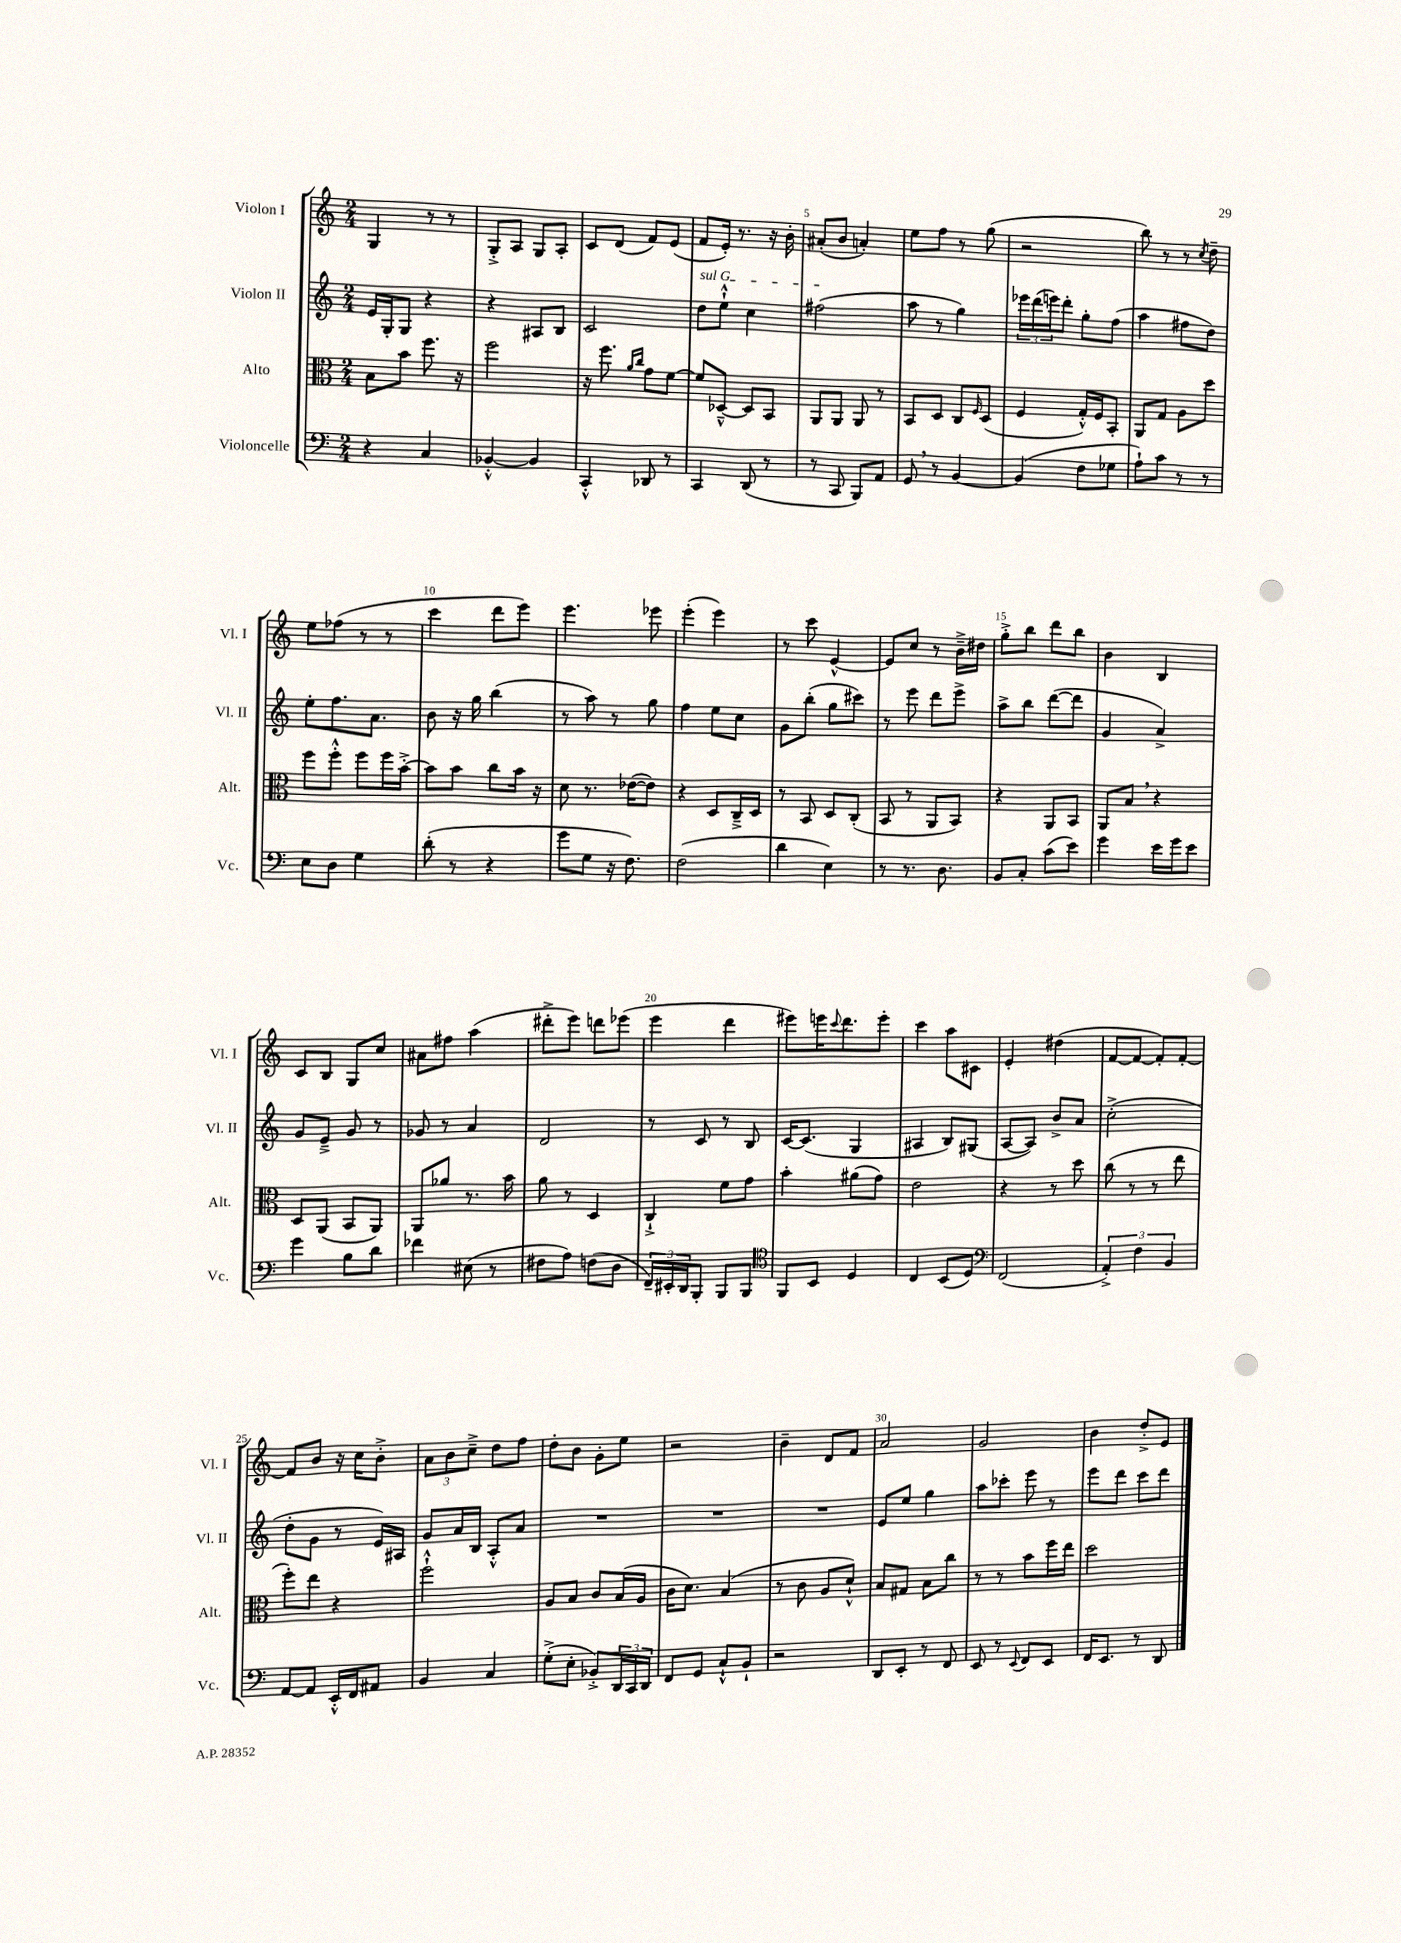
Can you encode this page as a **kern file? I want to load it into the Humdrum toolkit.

**kern	**kern	**kern	**kern
*part4	*part3	*part2	*part1
*staff4	*staff3	*staff2	*staff1
*I"Violoncelle	*I"Alto	*I"Violon II	*I"Violon I
*I'Vc.	*I'Alt.	*I'Vl. II	*I'Vl. I
*clefF4	*clefC3	*clefG2	*clefG2
*k[]	*k[]	*k[]	*k[]
*M2/4	*M2/4	*M2/4	*M2/4
=1	=1	=1	=1
4r	8B\L	16e/LL	4G/
.	.	16G'/J	.
.	8b\J	8G/J	.
4C/	8.ff\	4r	8r
.	.	.	8r
.	16r	.	.
=2	=2	=2	=2
[4BB-X'^^/	2ff\	4r	8G'^/L
.	.	.	8A/J
4BB-/]	.	8A#X/L	8G/L
.	.	8B/J	8A'/J
=3	=3	=3	=3
4CC'^^/	16r	2c/	8c/L
.	8.ff\	.	.
.	.	.	(8d/J
.	16qqa/LL	.	.
.	16qqcc/JJ	.	.
8DD-X/	8g\L	.	8f/L)
8r	[8f\J	.	(8e/J
=4	=4	=4	=4
!	!	!LO:TX:a:i:t=sul G	!
4CC/	8f/L]	8dd\L	8f/L
.	[8D-X~^^/J	8ee`^^\J	16e'/Jk)
.	.	.	8.r
(8DD/	8D-/L]	4cc\	.
8r	8BB/J	.	16r
.	.	.	16b'\
=5	=5	=5	=5
8r	8AA/L	(2ff#X\	(8a#X'/L
8CC/	8AA/J	.	8b/J
8BBB/L)	8AA/	.	4an'/)
8AA/J	8r	.	.
=6	=6	=6	=6
8GG,/	8BB/L	8aa\	8ee\L
8r	8D/J	8r	8ff\J
[4BB/	8C/L	4gg\)	8r
.	16qqF/	.	.
.	(8D/J	.	(8gg\
=7	=7	=7	=7
(4BB/]	4F/	24eee-X\LL	2r
.	.	(24ddd\	.
.	.	24eeen\J)	.
.	.	8ddd'\J	.
8F\L	16G'^^/LL)	8gg'\L	.
.	16F/J	.	.
8G-X\J	8BB'/J	(8ff\J	.
=8	=8	=8	=8
8A`\L)	8AA/L	4aa\	8bb\)
8c\J	8G/J	.	8r
8r	8A\L	8ff#X\L	8r
.	.	.	8qcc/
8r	8dd\J	8dd\J)	8dd~\
!!LO:LB:g=z
=9	=9	=9	=9
8E\L	8ff\L	8ee'\L	8ee\L
8D\J	8ff'^^\J	8.ff\	(8ff-X\J
4G\	8ff\L	.	8r
.	.	8.a\J	.
.	16ff\L	.	8r
.	[16b'^\JJ	.	.
=10	=10	=10	=10
(8d'\	8b\L]	8b\	4ccc\
8r	8b\J	16r	.
.	.	16gg\	.
4r	8cc\L	(4bb\	8ddd\L
.	16b\Jk	.	8eee\J)
.	16r	.	.
=11	=11	=11	=11
8g\L	8d\	8r	4.eee\
8G\J	8.r	8aa\)	.
16r	.	8r	.
8.F\)	([16e-X\KL	.	.
.	8e-\J])	8gg\	8eee-X\
=12	=12	=12	=12
(2F\	4r	4ff\	(4eee'\
.	8D/L	8ee\L	4eee\)
.	16C~^/L	8cc\J	.
.	16D/JJ	.	.
=13	=13	=13	=13
4d\	8r	8g\L	8r
.	8BB/	(8bb'\J	8ccc\
4E\)	8D/L	8gg\L	[4e^^/
.	(8C'/J	8ccc#X\J)	.
=14	=14	=14	=14
8r	8BB/	8r	8e/L]
8.r	8r	8eee\	8cc/J
.	8AA/L	8ddd\L	8r
8.D\	.	.	.
.	8BB/J)	8eee^\J	16b~^\LL
.	.	.	16dd#X\JJ
=15	=15	=15	=15
8BB/L	4r	8aa^\L	8gg'^\L
8C'/J	.	8bb\J	8bb\J
(8c\L	8AA/L	([8ddd\L	8ddd\L
8e\J)	8BB/J	8ddd\J]	8bb\J
=16	=16	=16	=16
4g\	8AA/L	4g/	4b\
.	8B,/J	.	.
16e\LL	4r	4a^/)	4B/
16g\J	.	.	.
8e\J	.	.	.
!!LO:LB:g=z
=17	=17	=17	=17
4g\	8D/L	8g/L	8c/L
.	(8AA/J	8e~^/J	8B/J
8B\L	8BB/L	8g/	8G/L
8d\J	8AA/J)	8r	8cc/J
=18	=18	=18	=18
4f-X\	8AA/L	8g-X/	8a#X\L
.	8a-X/J	8r	8ff#X\J
(8E#X\	8.r	4a/	(4aa\
8r	.	.	.
.	16b\	.	.
=19	=19	=19	=19
8F#X\L	8a\	2d/	8ddd#X'^\L
8A\J)	8r	.	8eee\J)
(8Fn\L	4D/	.	8dddn\L
8D\J	.	.	(8eee-X\J
=20	=20	=20	=20
24FF~/LL)	4C`^/	8r	4eee\
24EE#X'/	.	.	.
24DD/J	.	.	.
8BBB'/J	.	8c/	.
8BBB/L	8f\L	8r	4ddd\
8BBB/J	8g\J	8B/	.
=21	=21	=21	=21
*clefC4	*	*	*
8FF/L	4b'\	[16c/KL	8eee#X\L)
.	.	(8.c/J]	.
8BB/J	.	.	16eeen\K
.	.	.	8qqccc/
.	.	.	8.ddd\
4D/	(8a#X\L	4G/	.
.	8g\J)	.	8eee'\J
=22	=22	=22	=22
4C/	2e\	4A#X/	4ccc\
(8BB/L	.	8B/L)	8aa\L
8D/J)	.	(8G#X/J	8c#X\J
=23	=23	=23	=23
*clefF4	*	*	*
(2FF/	4r	[8A/L	4e'/
.	.	8A/J])	.
.	8r	8b^/L	(4dd#X\
.	8dd\	8a/J	.
=24	=24	=24	=24
6AA'^/)	(8cc\	(2cc'^\	[8f/L
.	8r	.	8f/J_
6F\	.	.	.
.	8r	.	8f'/L])
6BB/	.	.	.
.	8ee\	.	[8f'/J
!!LO:LB:g=z
=25	=25	=25	=25
[8AA/L	8ff'\L)	8dd'\L	8f/L]
8AA/J]	8ee\J	8g\J	8b/J
16EE'^^/LL	4r	8r	16r
16FF/J	.	.	16cc\KL
8AA#X/J	.	16e/LL)	8b'^\J
.	.	16A#X/JJ	.
=26	=26	=26	=26
4BB/	2ff`^^\	8g/L	12a\L
.	.	.	12b\
.	.	16a/L	.
.	.	.	12cc~^\J
.	.	16B/JJ	.
4C/	.	8A'^^/L	8dd\L
.	.	8a/J	8ff\J
=27	=27	=27	=27
(8G'^\L	8A/L	2r	8dd'\L
8E'\J	8B/J	.	8b\J
8BB-X'^/L)	8c/L	.	8g'\L
24DD/L	(16B/L	.	8ee\J
24CC/	.	.	.
.	16A/JJ	.	.
24DD/JJ	.	.	.
=28	=28	=28	=28
8FF/L	16c\KL	2r	2r
.	8.d\J)	.	.
8GG/J	.	.	.
8C`^^/L	(4B/	.	.
8BB`/J	.	.	.
=29	=29	=29	=29
2r	8r	2r	4b~\
.	8c\	.	.
.	8A/L	.	8d/L
.	8d`^^/J)	.	8f/J
=30	=30	=30	=30
8DD/L	8B/L	8e/L	2a/
8EE'/J	8G#X/J	8ee/J	.
8r	8B\L	4gg\	.
8FF/	8cc\J	.	.
=31	=31	=31	=31
8EE/	8r	8aa\L	2g/
8r	8r	8ccc-X'\J	.
8qqEE/	.	.	.
8FF/L	8b\L	8eee\	.
8EE/J	16ff\L	8r	.
.	16ee\JJ	.	.
=32	=32	=32	=32
16FF/KL	2dd\	8eee\L	4b\
8.EE/J	.	.	.
.	.	8ddd\J	.
8r	.	8ccc\L	8dd'^/L
8DD/	.	8ddd\J	8e/J
==	==	==	==
*-	*-	*-	*-
